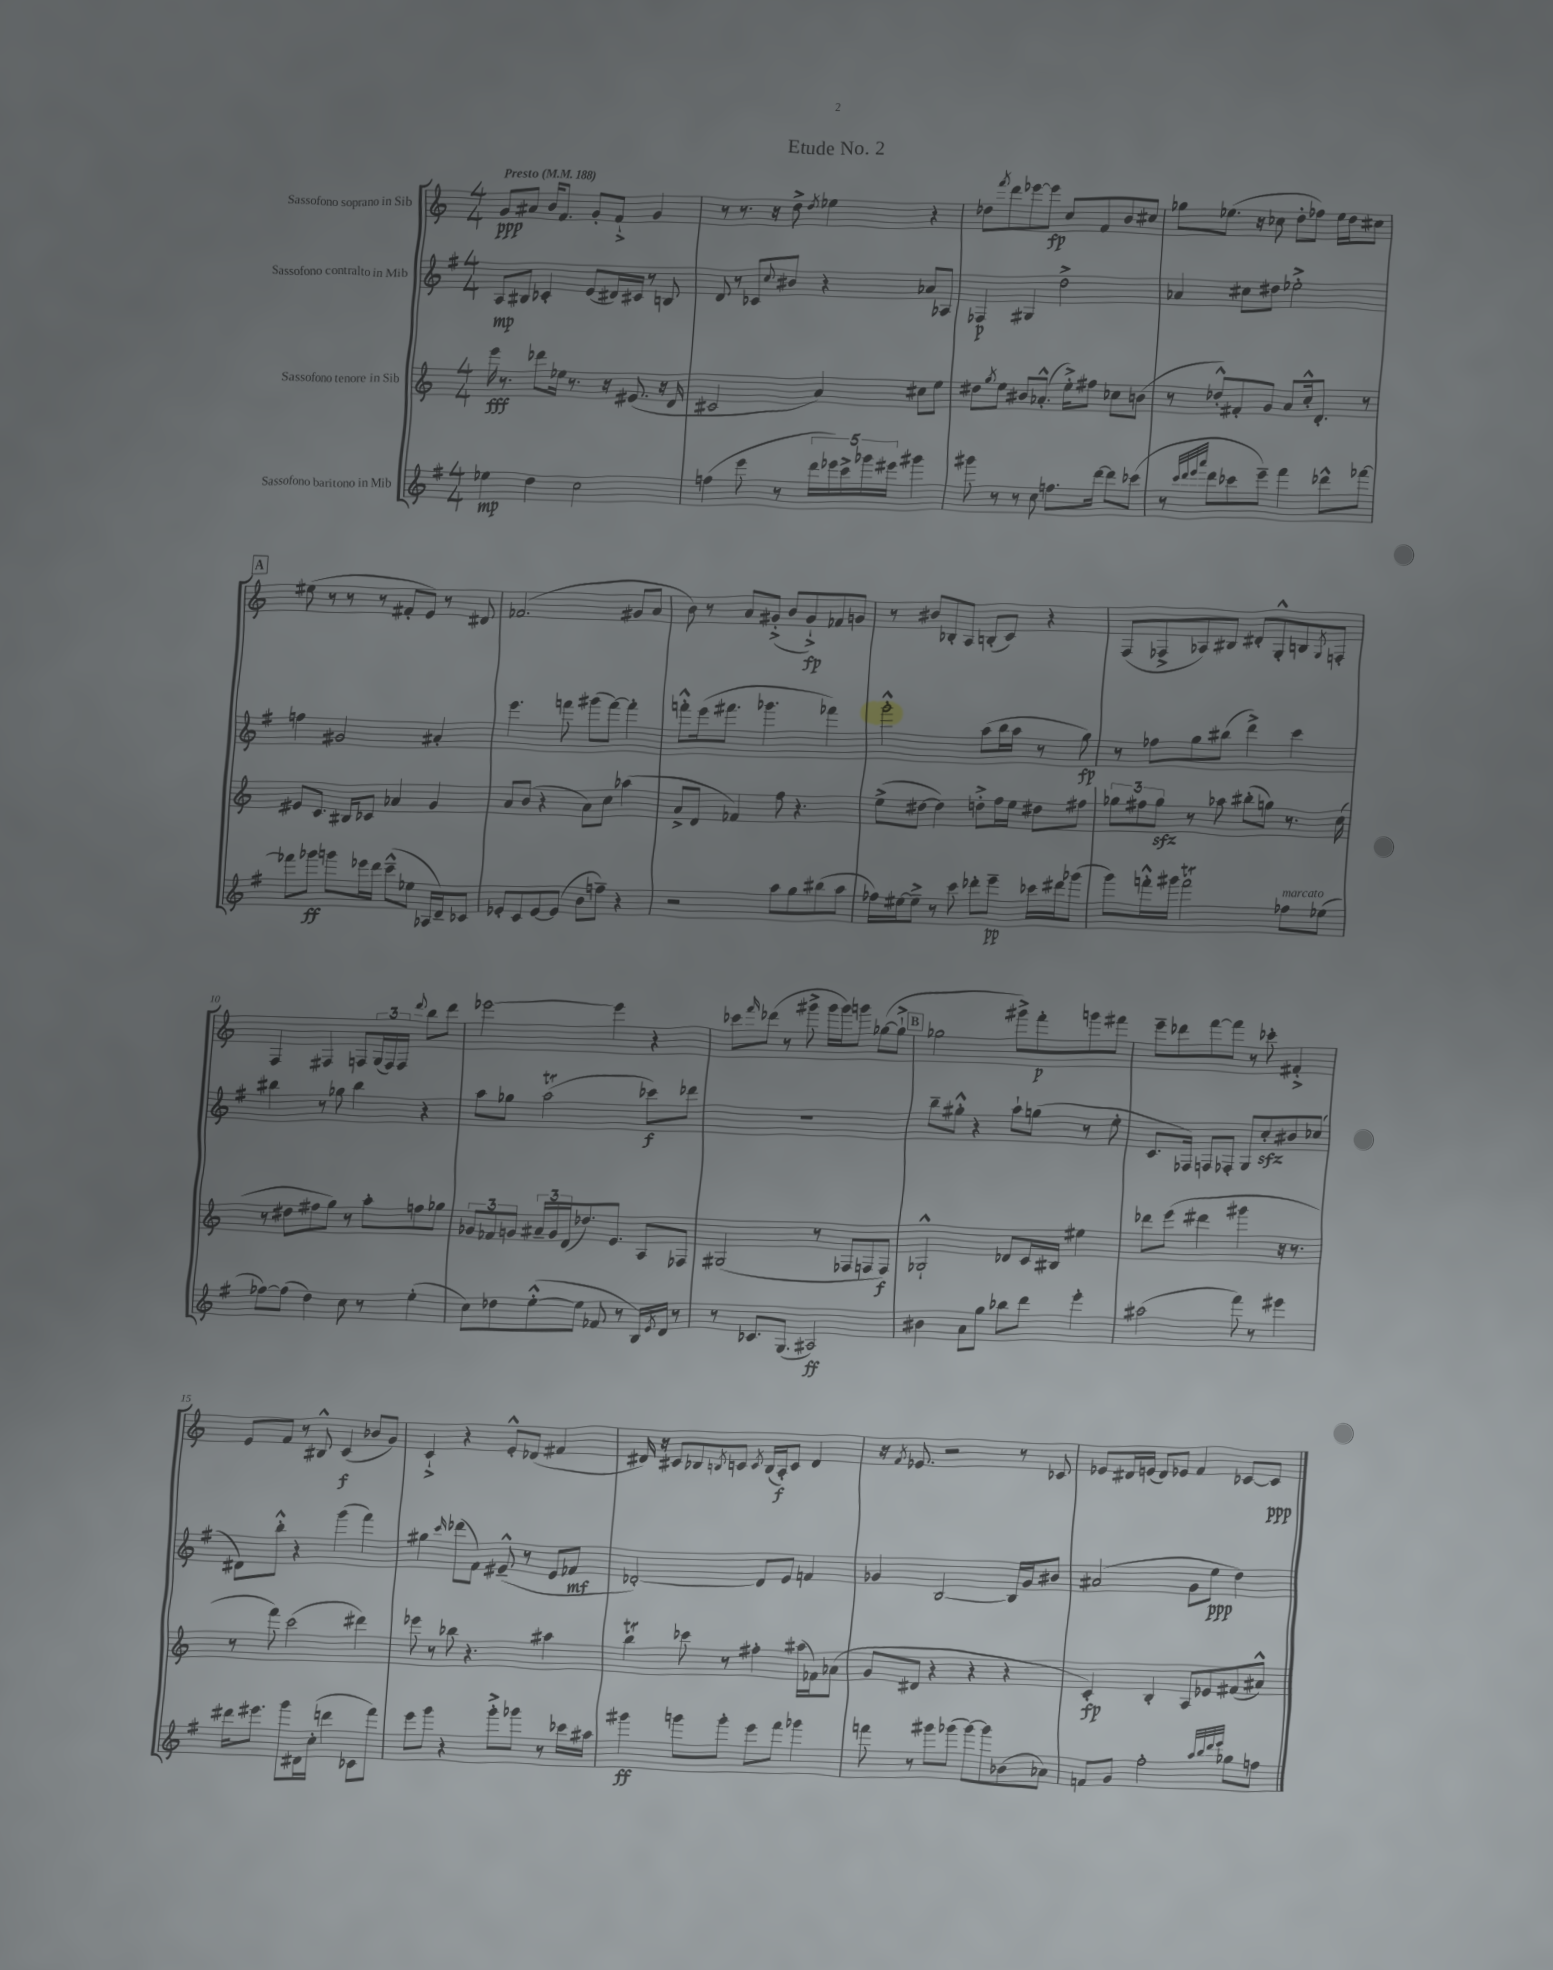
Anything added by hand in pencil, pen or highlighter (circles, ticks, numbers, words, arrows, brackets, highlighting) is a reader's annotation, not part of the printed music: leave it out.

**kern	**kern	**kern	**kern
*staff4	*staff3	*staff2	*staff1
*clefG2	*clefG2	*clefG2	*clefG2
*k[f#]	*k[]	*k[f#]	*k[]
*M4/4	*M4/4	*M4/4	*M4/4
*MM188	*MM188	*MM188	*MM188
4ee-	16eee	8A	8g
.	8.r	.	.
.	.	8B#	8a#
4dd	8ddd-	4c-'	16b
.	.	.	8.f
.	16ee-	.	.
.	8.r	.	.
2cc	.	(8e	8g'
.	16r	16d#)	8f`^
.	(8.e#	16c#	.
.	.	8r	4g
.	16r	8B	.
.	16d	.	.
=	=	=	=
(4ff	2c#	8d	8r
.	.	8r	8.r
8eee	.	8c-	.
.	.	.	16r
.	.	8qqcc	.
8r	.	8b#	8dd^
.	.	.	8qdd
20ddd	4a)	4r	4ee-
20eee-)	.	.	.
20ccc^	.	.	.
20ggg-	.	.	.
20eee#	.	.	.
4ggg#	8cc#	8a-	4r
.	8ee	8A-	.
=	=	=	=
8ggg#	8dd#	4F-	8dd-
.	8qgg	.	8qfff
8r	8ee	.	8ddd
8r	8b#	4G#	[8eee-
8cc	(8.a-'^^	.	8eee-]
8.ff	.	2dd^	8cc
.	16ee'^)	.	.
.	8ff#	.	8f
[16ddd	.	.	.
8ddd]	8cc-	.	8b
(8ccc-	(8b	.	8cc#
=	=	=	=
8r	8r	4a-	8gg-
32qqccc	.	.	.
32qqddd	.	.	.
32qqeee	.	.	.
32qqaaa	.	.	.
8ddd	8dd-'^^)	.	(8.ee-
8ccc-	8f#'	8cc#	.
.	.	.	16r
8eee~)	8g	8dd#	8cc-
4fff#	8a	2ee-'^	8dd'
.	16cc'^^	.	8ff-)
.	8.d'	.	.
8ddd-^^	.	.	16ee-
.	.	.	16dd
[8fff-	8r	.	8cc#
=	=	=	=
8fff-]	8e#	4ff	(8ee#
8ggg-	8.c	.	8r
8ggg	.	2g#	8r
.	16B#	.	.
16eee-	8c-	.	8r
16ddd	.	.	.
(8ccc~^^	4a-	.	8f#'
8ee-	.	.	8e)
16A-	4g	4a#'	8r
16d~)	.	.	.
8c-	.	.	8d#
=	=	=	=
8e-'	8a	4.eee	(2.f-
8c	(8b	.	.
[8e-	4r	.	.
(8e-]	.	8fff	.
8b	8a)	(8ggg#	.
8ff~)	8cc	[8fff)	.
4r	(4aa-	4fff']	8g#
.	.	.	8a
=	=	=	=
2r	8a^	8fff'^^	8b)
.	8d	(16eee	8r
.	.	8.fff#	.
.	4f-)	.	8a
.	.	4.ggg-	(8g#'^
8aa	8ff	.	8b
8gg	4.r	.	8g#`^)
(8bb#	.	4fff-)	8f-
8aa	.	.	8g
=	=	=	=
16ff-)	(8ee^	2ggg'^^	8r
[16ee#	.	.	.
8ee#~^]	[8dd#	.	8b#
8r	4dd#])	.	8B-'
8ccc	.	.	8A
8ddd-'	8dd'^	(8aa	(8B'
8eee~	16ff	16bb	8c)
.	16ee	16aa	.
16ccc-	8dd#	8r	4r
16ddd#	.	.	.
(8ggg-	8ff#	8gg)	.
=	=	=	=
8ggg)	12gg-	8r	(8F
.	12ff#	.	.
16fff'^^	.	8ff-	8F-^
.	12gg-	.	.
16ggg#	.	.	.
2fff	8r	8gg	8A-)
.	8aa-	(8bb#	8B#
.	(8bb#'	4ddd^)	8d#'
.	8gg)	.	8G'^^
8ff-	8.r	4ccc	8B
.	.	.	8qG
(8ee-	.	.	8F'
.	(16cc	.	.
=	=	=	=
[8ff-)	8r	4bb#	4F
(8ff-]	8dd#	.	.
4dd)	8ff#	8r	4F#
.	8gg)	8gg-	.
8cc	8r	4bb#	8F
8r	8aa'	.	(24G
.	.	.	24F)
.	.	.	24F
.	.	.	8qqddd
(4ee'	8ff	4r	8bb
.	8gg-	.	8ddd
=	=	=	=
8cc)	12g-	8aa	[2eee-
.	12f-	.	.
8dd-	.	8gg-	.
.	12g	.	.
([8ee'^^	24a#~	(2aa	.
.	24g	.	.
.	(24d	.	.
8ee]	8.dd-)	.	.
8f-	.	.	4eee-]
.	8.e	.	.
8r	.	.	.
16B)	8A	8ccc-)	4r
8qe	.	.	.
16d	.	.	.
8r	8F-	8ddd-	.
=	=	=	=
8r	(2G#	1r	8ccc-
.	.	.	16qqfff
8.c-	.	.	(8ddd-
.	.	.	8r
(8.G	.	.	.
.	.	.	8ggg#^
2A#)	8r	.	16ggg#
.	.	.	16ggg#)
.	8F-	.	8ggg
.	8F	.	([8gg-
.	8F)	.	8gg-`^]
=	=	=	=
4b#	2G-`^^	8bb~	2gg-
.	.	8gg#'^^	.
8a	.	4r	.
8gg	.	.	.
8bb-	8d-	8aa`	8ggg#^)
8ddd	16c	(8gg	8fff'
.	16B#	.	.
4eee'	4ee#	8r	8ggg
.	.	8ee'	8fff#
=	=	=	=
(2aa#	8ddd-	8.c	8eee~
.	(8eee	.	8ddd-
.	.	16F-)	.
.	4ddd#	8F	[8fff
.	.	8F-'	8fff]
8fff#)	4ggg#	8G	8r
8r	.	8cc'	8ccc-'
4eee#	16r	8b#	4f#'^
.	8.r	.	.
.	.	(8cc-	.
=	=	=	=
16ddd#	8r	8d#)	8e
8.eee#	.	.	.
.	8fff)	8bb'^^	8f
8ggg	(2ccc	4r	8r
16d#	.	.	8B#^^
(16cc'	.	.	.
4ddd	.	(4ggg	(4c
8c-	4ddd#)	4fff#)	8b-
8fff#)	.	.	8g)
=	=	=	=
8eee	8eee-	4gg#	4c`^
8ggg	8r	.	.
.	.	16qqccc	.
4r	8bb-	(8ddd-	4r
.	4.r	8f#)	.
8ggg'^	.	(8e#~^^	8e'^^
8ggg-	.	8r	(8d-
8r	4aa#	8e#	4f#
16ccc-	.	8f-	.
16aa#	.	.	.
=	=	=	=
4ggg#	4bb	[2d-')	16d#)
.	.	.	16r
.	.	.	8c#
8ggg	8ccc-	.	8B-
.	.	.	8qB
8ggg'	8r	.	8c
.	.	.	8qc
8eee	4ff#'	8d-]	(16B
.	.	.	16A')
8fff#	.	8e	8c
4ggg-	(16aa#	4f	4d#
.	16f-)	.	.
.	(8a-	.	.
=	=	=	=
8fff	8g	4g-	16r
.	.	.	8qf
.	.	.	8.e-
8r	8d#	.	.
8ggg#	4r	[2B	2r
(8ggg-	.	.	.
[8ggg-)	4r	.	.
8ggg-]	.	.	.
(8b-	4r	16B]	8r
.	.	16g-	.
8a-)	.	8b#	8c-
=	=	=	=
8f	4c')	(2a#	8e-
8g	.	.	16d#
.	.	.	(16e
2ff#'	4B'	.	8d#)
.	.	.	8e-
.	8A	8g	4f
.	8e-	8ee	.
32qqaa	.	.	.
32qqbb	.	.	.
32qqddd	.	.	.
32qqeee	.	.	.
8gg-	(8f#	4dd)	[8c-
8ff	8a#^^)	.	8c-]
==	==	==	==
*-	*-	*-	*-
